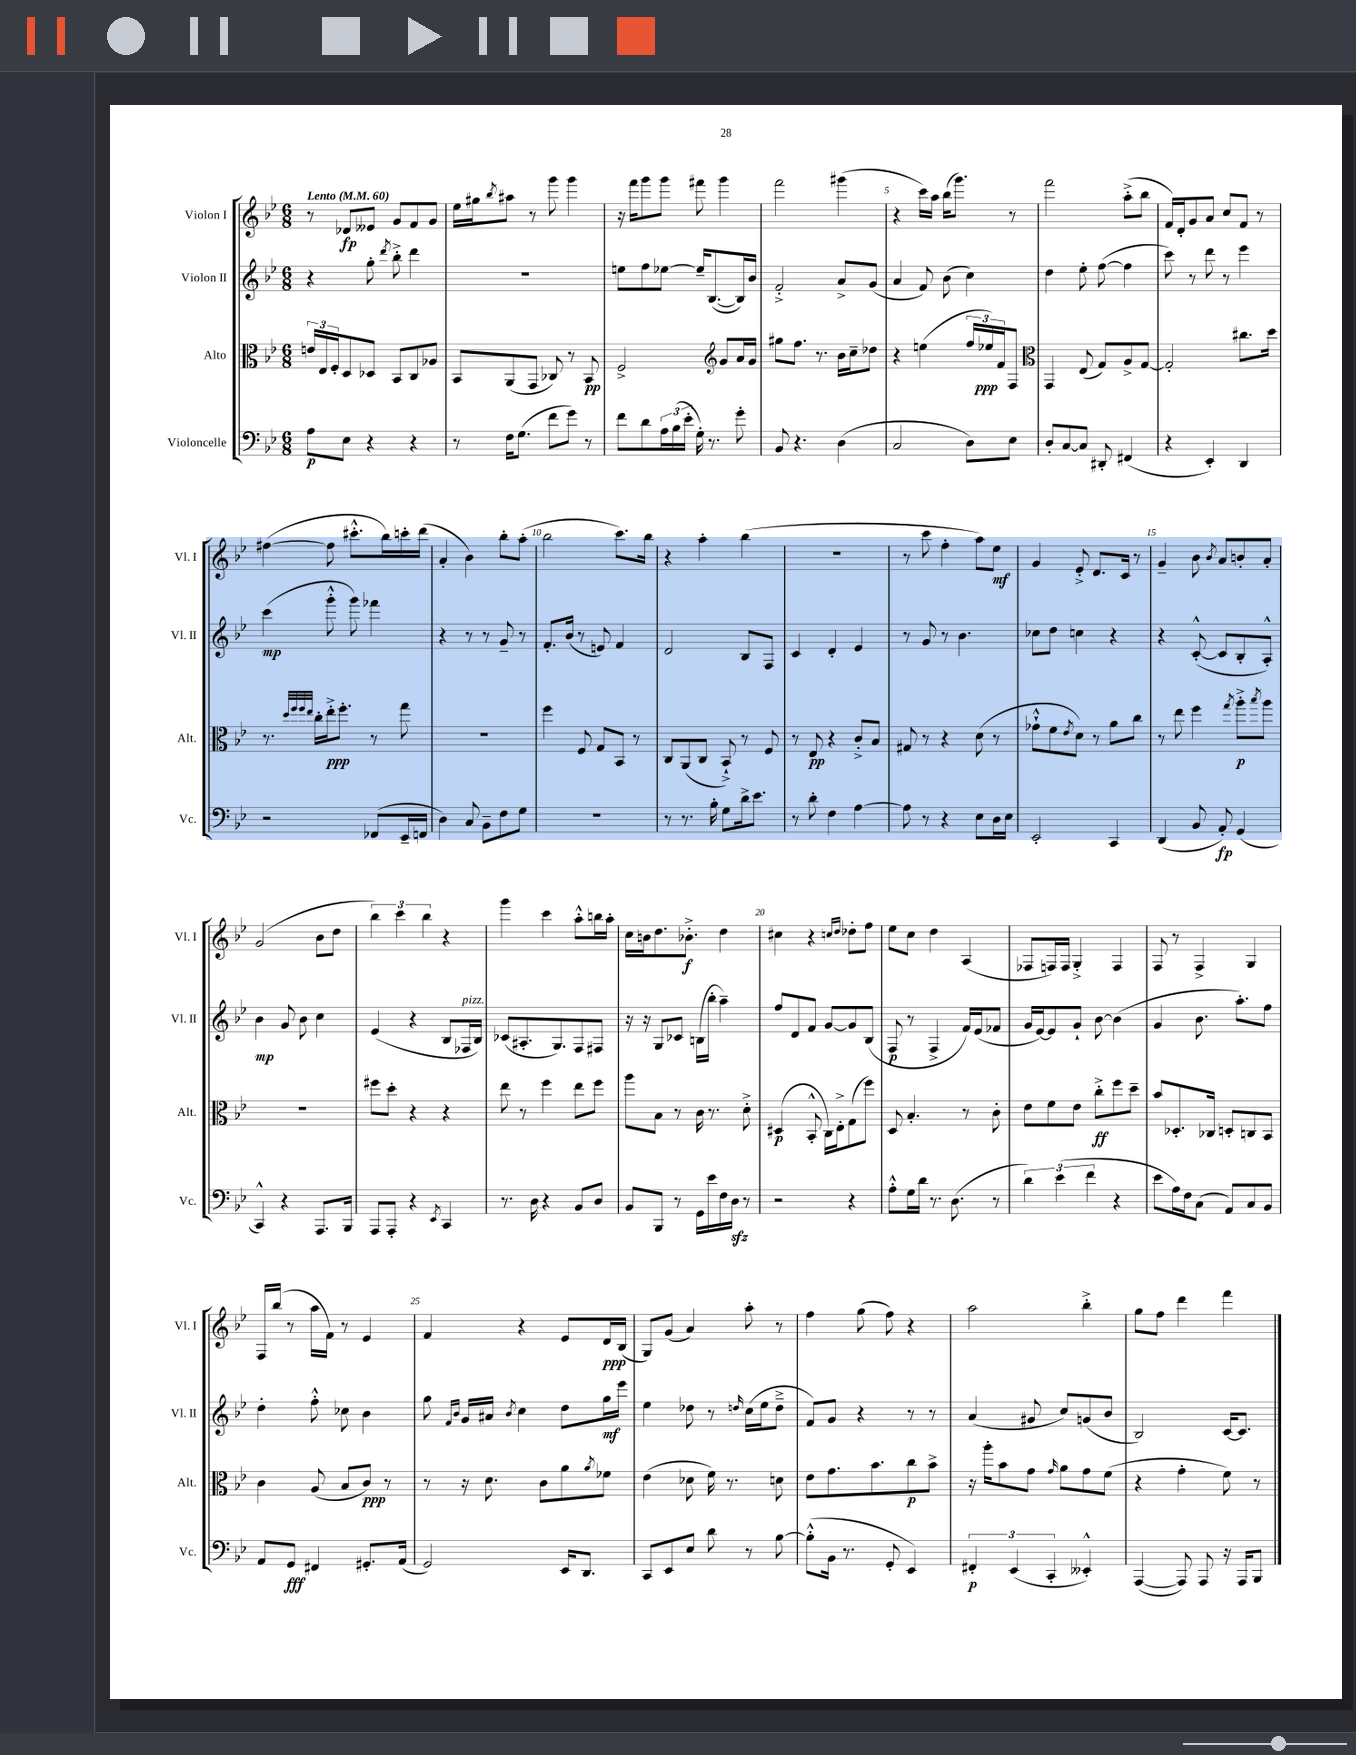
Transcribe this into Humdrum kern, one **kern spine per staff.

**kern	**kern	**kern	**kern
*staff4	*staff3	*staff2	*staff1
*clefF4	*clefC3	*clefG2	*clefG2
*k[b-e-]	*k[b-e-]	*k[b-e-]	*k[b-e-]
*M6/8	*M6/8	*M6/8	*M6/8
*MM60	*MM60	*MM60	*MM60
8A	24e	4r	8r
.	24E-	.	.
.	24F'	.	.
8E-	8D	.	8d-
4r	8D-	8gg'	8e--
.	.	8qddd	.
.	8BB-	8bb-'^	8g
4r	8C	4ddd	8f
.	8A-	.	8g
=	=	=	=
8r	8BB-	2.r	16ee-
.	.	.	16gg#
.	.	.	8qbb-
16F	(8AA	.	8aa#
(8.G	.	.	.
.	8GG	.	8r
8f	8C-)	.	8ggg
8g)	8r	.	4ggg
8r	8BB-	.	.
=	=	=	=
8f	2F^	8ee	16r
.	.	.	16fff
8d	.	8ff	8ggg
24A	.	[8ee-	8ggg
(24B-	.	.	.
24e-'	.	.	.
16G')	.	16ee-~]	8fff#
8.r	.	([8.B-	.
*	*clefG2	*	*
.	8g	.	4ggg
8g'	16a	16B-])	.
.	16g	16b-	.
=	=	=	=
8BB-	8gg#	2f'^	2fff
4.r	8.ff	.	.
.	8.r	.	.
(4D	16b-	8a^	(4ggg#
.	16cc~	.	.
.	8dd-	(8g	.
=	=	=	=
2C	4r	4a	4r
.	(4ee	8f)	16ccc)
.	.	.	16aa
.	.	(8b-	(16bb-
.	.	.	8.ggg)
8D)	24ff	4cc)	.
.	24ee-)	.	.
.	24f	.	.
8E-	8F	.	8r
=	=	=	=
*	*clefC3	*	*
8D'	4GG	4dd	2fff
[8C	.	.	.
8C]	(8E-	8ee-'	.
8DD#'	8G)	([8ff	.
(4FF#	8A^	4ff]	(8aa'^
.	[8G	.	8bb-
=	=	=	=
4r	2G']	8ccc)	16f)
.	.	.	16d'
.	.	8r	8g
4EE-')	.	8ddd	8a
.	.	8r	8cc
4DD	8.cc#	4eee-	8f
.	.	.	8r
.	16dd	.	.
=	=	=	=
2r	8.r	(4ccc	([4ff#
.	32qqdd	.	.
.	32qqff	.	.
.	32qqff	.	.
.	32qqee-	.	.
.	16cc'	.	.
.	16ee-'^	8ggg'^^	8ff#]
.	8.ff'	.	.
.	.	8ggg)	8.ccc#'^^
(8FF-	8r	4fff-	.
.	.	.	16bb-)
16EE-~	8gg	.	16ccc'
16FF	.	.	(16ddd
=	=	=	=
4D)	2.r	4r	4a'
8C	.	8r	4b-)
8BB-~	.	8r	.
8F	.	8g~	8bb-'
8G	.	8r	(8aa'
=	=	=	=
2.r	4ff	8.f'	2bb-
.	.	(16b-	.
.	8F	8r	.
.	8G	8e)	.
.	8BB-	4f	8.ccc)
.	8r	.	.
.	.	.	16bb-
=	=	=	=
8r	8C	2d	4r
8.r	(8AA	.	.
.	8C	.	4aa'
16B-'	.	.	.
8G	8BB-`^)	.	.
16d^	8r	8B-	(4bb-
8.e-	.	.	.
.	8F	8F	.
=	=	=	=
8r	8r	4c	2.r
8d'	8E-	.	.
4F	4r	4d'	.
[4A	8c'^	4e-	.
.	8B-	.	.
=	=	=	=
8A]	8G#	8r	8r
8r	8r	8g	8ccc
4r	4r	8r	4ff'
.	.	4.b-	.
8E-	(8d	.	8aa)
16D	8r	.	8ee-
16E-	.	.	.
=	=	=	=
2EE-'	8g-`^^	8cc-	4g
.	8f	8dd	.
.	8qe-	.	.
.	8d)	4cc	8e-'^
.	8r	.	8.d
4CC	8a	4r	.
.	.	.	16c
.	8cc	.	8r
=	=	=	=
(4DD	8r	4r	4g~
.	8ee-	.	.
8BB-	4ff	([8c'^^	8b-
.	.	.	8qb-
8AA')	.	8c]	8a
.	8qgg	.	.
(4GG	8aa'^	8B-'	8b'
.	8qbb-	.	.
.	8aa	8A'^^)	8a'
=	=	=	=
4CC^^)	2.r	4b-	(2g
4r	.	8g	.
.	.	8b-	.
8.AAA	.	4cc	8b-
.	.	.	8dd
16BBB-	.	.	.
=	=	=	=
8AAA	8ff#	(4e-	6bb-)
8AAA'	8dd'	.	.
.	.	.	6ccc
4r	4r	4r	.
.	.	.	6bb-
8qEE-	.	.	.
4CC	4r	8B-	4r
.	.	16F-	.
.	.	16B-)	.
=	=	=	=
8.r	8ee-	(8c-	4ggg
.	8r	8.A#'	.
16D	.	.	.
4r	4ff	.	4ccc
.	.	8.G)	.
8BB-	8ee-	8F	8aa'^^
8D	8ff	8F#	16bb
.	.	.	16aa'
=	=	=	=
8BB-	8aa	16r	16cc
.	.	16r	16b
8BBB-	8B-	8G	8.dd
8r	8r	8c-	.
.	.	.	8.b-'^
16GG	16c	(16B	.
16e-	8.r	16bb-'	.
16F	.	4aa~)	4dd
16D	.	.	.
8r	8d'^	.	.
=	=	=	=
2r	(4D#	8ff	4cc#
.	.	8d	.
.	8BB-'^^	8f	4r
.	16C)	[8g	.
.	16E-'^	.	.
.	.	.	16qqcc
.	.	.	16qqdd
4r	(8G	8g]	8dd-'
.	8ff)	(8B-	8ff
=	=	=	=
8A'^^	8D	8F	8ee-
16G	4.B-'	8r	8cc
16d	.	.	.
8.r	.	4F^	4dd
(8.D	.	.	.
.	8r	16f)	(4A
.	.	(16e-	.
8r	8c'	8f-	.
=	=	=	=
6d)	8e-	16g	8F-
.	.	[16e-)	.
.	8f	8e-]	16F)
(6e-	.	.	.
.	.	.	16F
.	8e-	8g`	4G'^
6f	.	.	.
.	8cc'^	[8b-	.
4r	8ff	(4b-]	4F
.	8dd~	.	.
=	=	=	=
8e-	8b-	4g	8F
16A)	8.D-'	.	8r
16F	.	.	.
(8C	.	8.b-	4F^
.	16C-	.	.
8AA)	8D'	.	.
.	.	8.aa')	.
8C	8C	.	4G
8BB-	8BB-	8ff	.
=	=	=	=
8AA	4c	4dd'	16F
.	.	.	(16bb-
8GG	.	.	8r
4FF#	(8A	8ff'^^	16aa
.	.	.	16f)
.	8B-	8cc-	8r
8.GG#'	8c)	4b-	4e-
.	8r	.	.
(16AA	.	.	.
=	=	=	=
2GG)	8r	8gg	4f
.	.	16qqf	.
.	.	16qqb-	.
.	16r	16g	.
.	8.d	16a#	.
.	.	8qb-	.
.	.	4cc	4r
.	8c	.	.
16EE-	8a	8dd	8e-
8.DD	.	.	.
.	8qa	.	.
.	8f-	16gg	16d
.	.	16eee-	(16B-
=	=	=	=
8CC	(4e-	4ee-	8G)
8EE-	.	.	(8g
8E-	8d-	8dd-	4a)
8d	16f)	8r	.
.	8.r	.	.
.	.	16qqdd	.
8r	.	(16cc	8aa'
.	.	16ee-	.
[8B-	8d	8dd~^	8r
=	=	=	=
(8B-'^^]	8e-	8f)	4ff
16BB-	8.g	8g	.
8.r	.	.	.
.	.	4r	(8gg
.	8.b-	.	.
8GG'	.	.	8ff)
4EE-)	8cc	8r	4r
.	8b-^	8r	.
=	=	=	=
6FF#'	16r	(4a	2aa
.	16aa'	.	.
.	8b-	.	.
(6EE-	.	.	.
.	8g	8g#	.
6CC'	.	.	.
.	16qqg	.	.
.	8a	8cc)	.
4EE--'^^)	8g	(8g	4bb-'^
.	(8f	8b-	.
=	=	=	=
([4AAA	4r	2B-)	8gg
.	.	.	8ff
8AAA])	4g'	.	4ddd
8AAA	.	.	.
16r	8f)	[16c	4fff
16AAA	.	8.c]	.
8BBB-	8r	.	.
==	==	==	==
*-	*-	*-	*-
